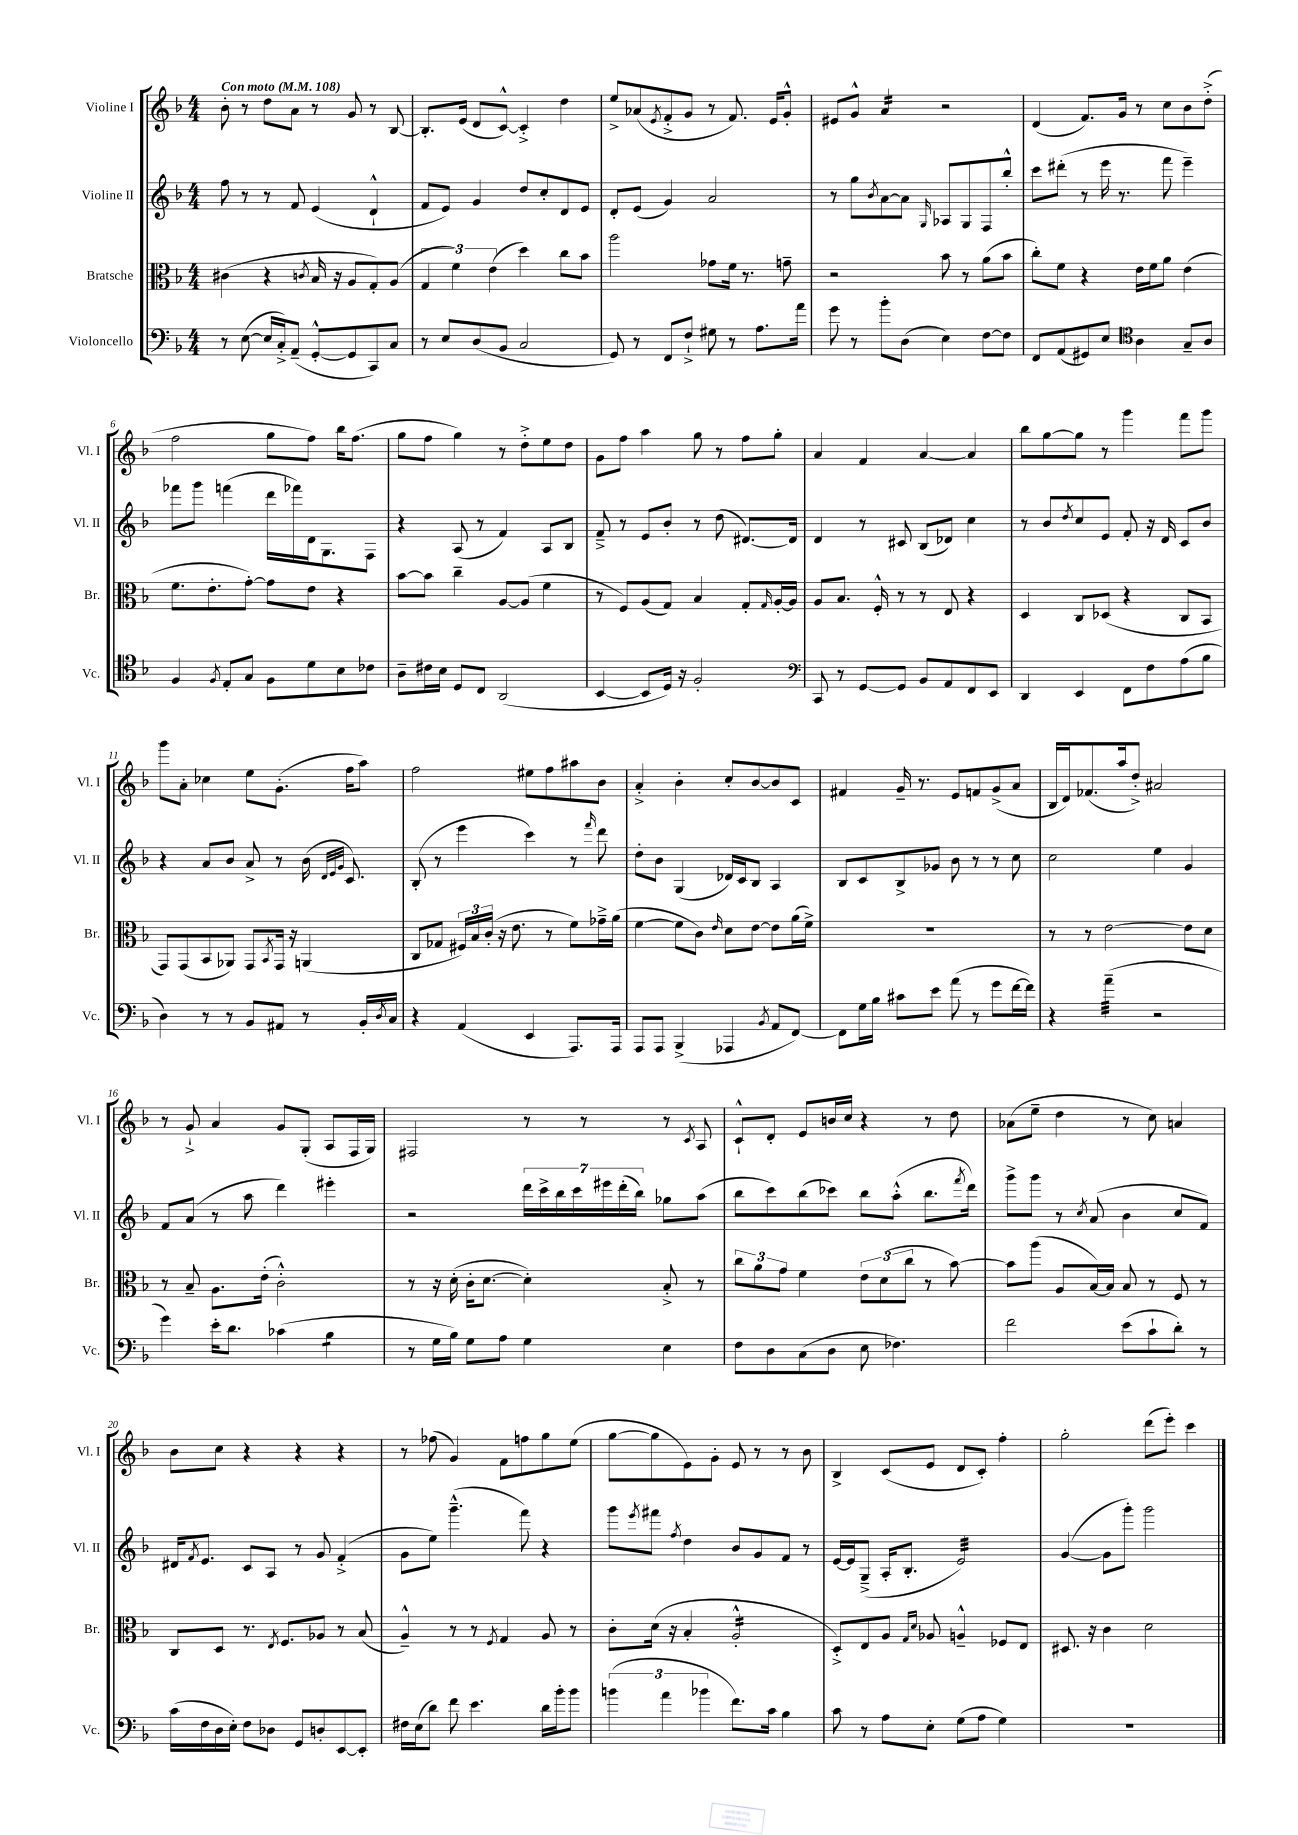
<<
\new StaffGroup <<
\new Staff = "s0" \with { instrumentName = "Violine I" shortInstrumentName = "Vl. I" } {
    \clef treble \key f \major \numericTimeSignature \time 4/4 \tempo "Con moto" 4 = 108
    bes'8-. r8 d''8 a'8 r8 g'8 r8 bes8~ |
    bes8.-. e'16( d'8 c'8~-^) c'4-.-> d''4 |
    e''8-> aes'8( \acciaccatura { e'8 } f'8-.-> g'8 r8 f'8.) e'16 g'8-.-^ |
    eis'8 g'8-^ a'4:16 r2 |
    d'4( f'8.) g'16 r8 c''8 bes'8 d''8-.->( |
    f''2 g''8 f''8) bes''16 f''8.( |
    g''8 f''8 g''4) r8 d''8-.-> e''8 d''8 |
    g'8 f''8 a''4 g''8 r8 f''8 g''8-. |
    a'4 f'4 a'4~ a'4 |
    bes''8 g''8~ g''8 r8 g'''4 f'''8 g'''8 |
    g'''8 a'8-. ces''4 e''8 g'8.-.( f''16 a''8) |
    f''2 eis''8 f''8 ais''8 bes'8 |
    a'4-.-> bes'4-. c''8-. bes'8~ bes'8 c'8 |
    fis'4 g'16-- r8. e'8 f'8 g'8->( a'8 |
    bes16 d'16) fes'8.( a''16 d''8-.->) ais'2 |
    r8 g'8-!-> a'4 g'8 g8-.( a8 f16 g16) |
    fis2 r8 r8 r8 \acciaccatura { c'8 } a8 |
    c'8-!-^ d'8-. e'8 b'16 c''16 r4 r8 d''8 |
    aes'8( e''8-- d''4 r8 c''8) a'4 |
    bes'8 c''8 r4 r4 r4 |
    r8 fes''8( g'4) f'8 f''8 g''8 e''8( |
    g''8~ g''8 e'8) g'8-. e'8 r8 r8 bes'8 |
    bes4-> c'8( e'8 d'8 c'8-.) f''4-. |
    g''2-. d'''8( e'''8-.) c'''4 \bar "|." |
}
\new Staff = "s1" \with { instrumentName = "Violine II" shortInstrumentName = "Vl. II" } {
    \clef treble \key f \major \numericTimeSignature \time 4/4
    f''8 r8 r8 f'8 e'4( d'4-!-^ |
    f'8 e'8) g'4 d''8 c''8-. d'8 e'8 |
    d'8-. e'8( g'4) a'2 |
    r8 g''8 \acciaccatura { bes'8 } a'8~ a'8 \grace { g16 } aes8 g8 f8 bes''8-.-^ |
    c'''8 dis'''8-.( r8 e'''16 r8. f'''8 e'''4--) |
    fes'''8 g'''8 f'''4( d'''16 fes'''16) d'16 g8. f8 |
    r4 a8( r8 f'4) a8 bes8 |
    f'8---> r8 e'8 bes'8-. r8 d''8( dis'8.~) dis'16 |
    d'4 r8 cis'8 bes8( des'8) c''4 |
    r8 bes'8 \acciaccatura { d''8 } c''8 e'8 f'8-. r16 d'16 c'8 bes'8 |
    r4 a'8 bes'8 a'8-> r8 bes'16( \grace { d'32 e'32 g'32 } c'8.) |
    bes8-.( r8 e'''4 c'''4) r8 \grace { f'''16 } d'''8 |
    d''8-. bes'8 g4( des'16) c'16 bes8 a4 |
    bes8 c'8 bes8-> ges'8 bes'8 r8 r8 c''8 |
    c''2 e''4 g'4 |
    f'8 a'8( r8 a''8 d'''4) eis'''4-. |
    r2 \tuplet 7/4 { d'''16 c'''16-> bes''16 c'''16 eis'''16 d'''16-.( bes''16) } ges''8 a''8( |
    bes''8 c'''8) bes''8( ces'''8) bes''8 a''8-.-^( bes''8. \acciaccatura { f'''8 } d'''16) |
    g'''8-> g'''8 r8 \acciaccatura { c''8 } a'8( bes'4 c''8 f'8) |
    dis'16 \acciaccatura { f'8 } e'8. c'8 a8 r8 g'8 f'4-.->( |
    g'8 e''8) g'''4.---^( f'''8) r4 |
    g'''8 \acciaccatura { e'''8 } fis'''8 \acciaccatura { f''8 } d''4 bes'8 g'8 f'8 r8 |
    e'16~ e'16 g8--->( a16-. bes8.-. e'2:32) |
    g'4~( g'8 g'''8-.) g'''2 \bar "|." |
}
\new Staff = "s2" \with { instrumentName = "Bratsche" shortInstrumentName = "Br." } {
    \clef alto \key f \major \numericTimeSignature \time 4/4
    cis'4( r4 \acciaccatura { c'8 } bes16 r16 a8 g8-.) a8( |
    \tuplet 3/2 { g4 f'4) e'4( } d''4) c''8 bes'8 |
    a''2 ges'8 f'16 r8. g'8-- |
    r2 bes'8 r8 a'8( bes'8 |
    c''8-.) f'8 r4 e'16 f'16 a'8 e'4( |
    f'8. e'8.-. g'8~-.) g'8 e'8 r4 |
    bes'8~ bes'8 c''4-- a8~ a8( f'4 |
    r8 f8) a8( g8) bes4 g8-. \grace { g16 } a16~-. a16 |
    a8 bes8. f16-.-^ r8 r8 e8 r4 |
    d4 c8 des8( r4 c8 bes,8 |
    g,8) g,8( bes,8 aes,8) g,8 \acciaccatura { bes,8 } g,16 r16 a,4( |
    c8 ges8 \tuplet 3/2 { fis16) bes16 c'16-.( } r16 e'8. r8 f'8) ges'16---> a'16( |
    f'4~ f'8 c'8) \grace { e'16 } d'8 e'8~ e'8 a'16( f'16->) |
    R1 |
    r8 r8 e'2~ e'8 d'8 |
    r8 bes8-- a8. e'16-.( c'2-.-^) |
    r8 r16 d'16-.( c'16-. d'8.~ d'4-.) bes8-.-> r8 |
    \tuplet 3/2 { c''8 a'8 g'8 } f'4 \tuplet 3/2 { e'8 d'8( c''8 } r8 bes'8~) |
    bes'8 a''8( a8 bes16~) bes16 bes8 r8 f8 r8 |
    c8 d8 r8. \acciaccatura { e8 } f8. aes8 r8 bes8( |
    a4---^) r8 r8 \acciaccatura { f8 } g4 a8 r8 |
    c'8-. d'16( r16 bes4-. a2:16-.-^ |
    d8-.->) e8 a8 \grace { g16 d'16 } aes8 a4---^ fes8 e8 |
    dis8. r16 c'4 d'2 \bar "|." |
}
\new Staff = "s3" \with { instrumentName = "Violoncello" shortInstrumentName = "Vc." } {
    \clef bass \key f \major \numericTimeSignature \time 4/4
    r8 e8~( e16 c16-.->) a,8--( g,8~-.-^ g,8 c,8) c8 |
    r8 e8 d8( bes,8 c2 |
    g,8) r8 f,8 f8-!-> gis8 r8 a8. a'16 |
    g'8 r8 bes'8-. d8( e4) f8~ f8 |
    f,8 a,8( gis,8) e8 \clef tenor a4 g8-- a8 |
    f4 \acciaccatura { f8 } e8-. g8 f8 d'8 bes8 ces'8 |
    a8-- cis'16 bes16 d8 c8 a,2( |
    bes,4~ bes,8 d16) r16 f2-. |
    \clef bass c,8 r8 g,8~ g,8 bes,8 a,8 f,8 e,8 |
    d,4 e,4 f,8 f8 a8( bes8 |
    d4) r8 r8 bes,8 ais,8 r8 bes,16-. \acciaccatura { d8 } c16 |
    r4 a,4( e,4 a,,8.) a,,16 |
    a,,8 a,,8 bes,,4->( aes,,4 \acciaccatura { bes,8 } a,8 f,8~) |
    f,8 g16 bes16 cis'8 e'8 a'8( r8 g'8 f'16~ f'16) |
    r4 a'4:32--( r2 |
    g'4) e'16-. d'8. ces'4( bes4:8 |
    r8 g16 bes16) g8 a8 g4 e4 |
    f8 d8 c8( d8 e8 fes4.) |
    f'2 e'8( c'8-! d'8-.) r8 |
    c'16( f16 d16 e16-.) f8 des8 g,8 d8-. e,8~ e,8-. |
    fis16 e16( d'8) f'8 e'4. d'16 bes'16-. bes'8 |
    \tuplet 3/2 { b'4( a'4 bes'4 } f'8.) c'16 bes4 |
    c'8 r8 a8 e8-. g8( a8 g4) |
    R1 \bar "|." |
}
>>
>>
